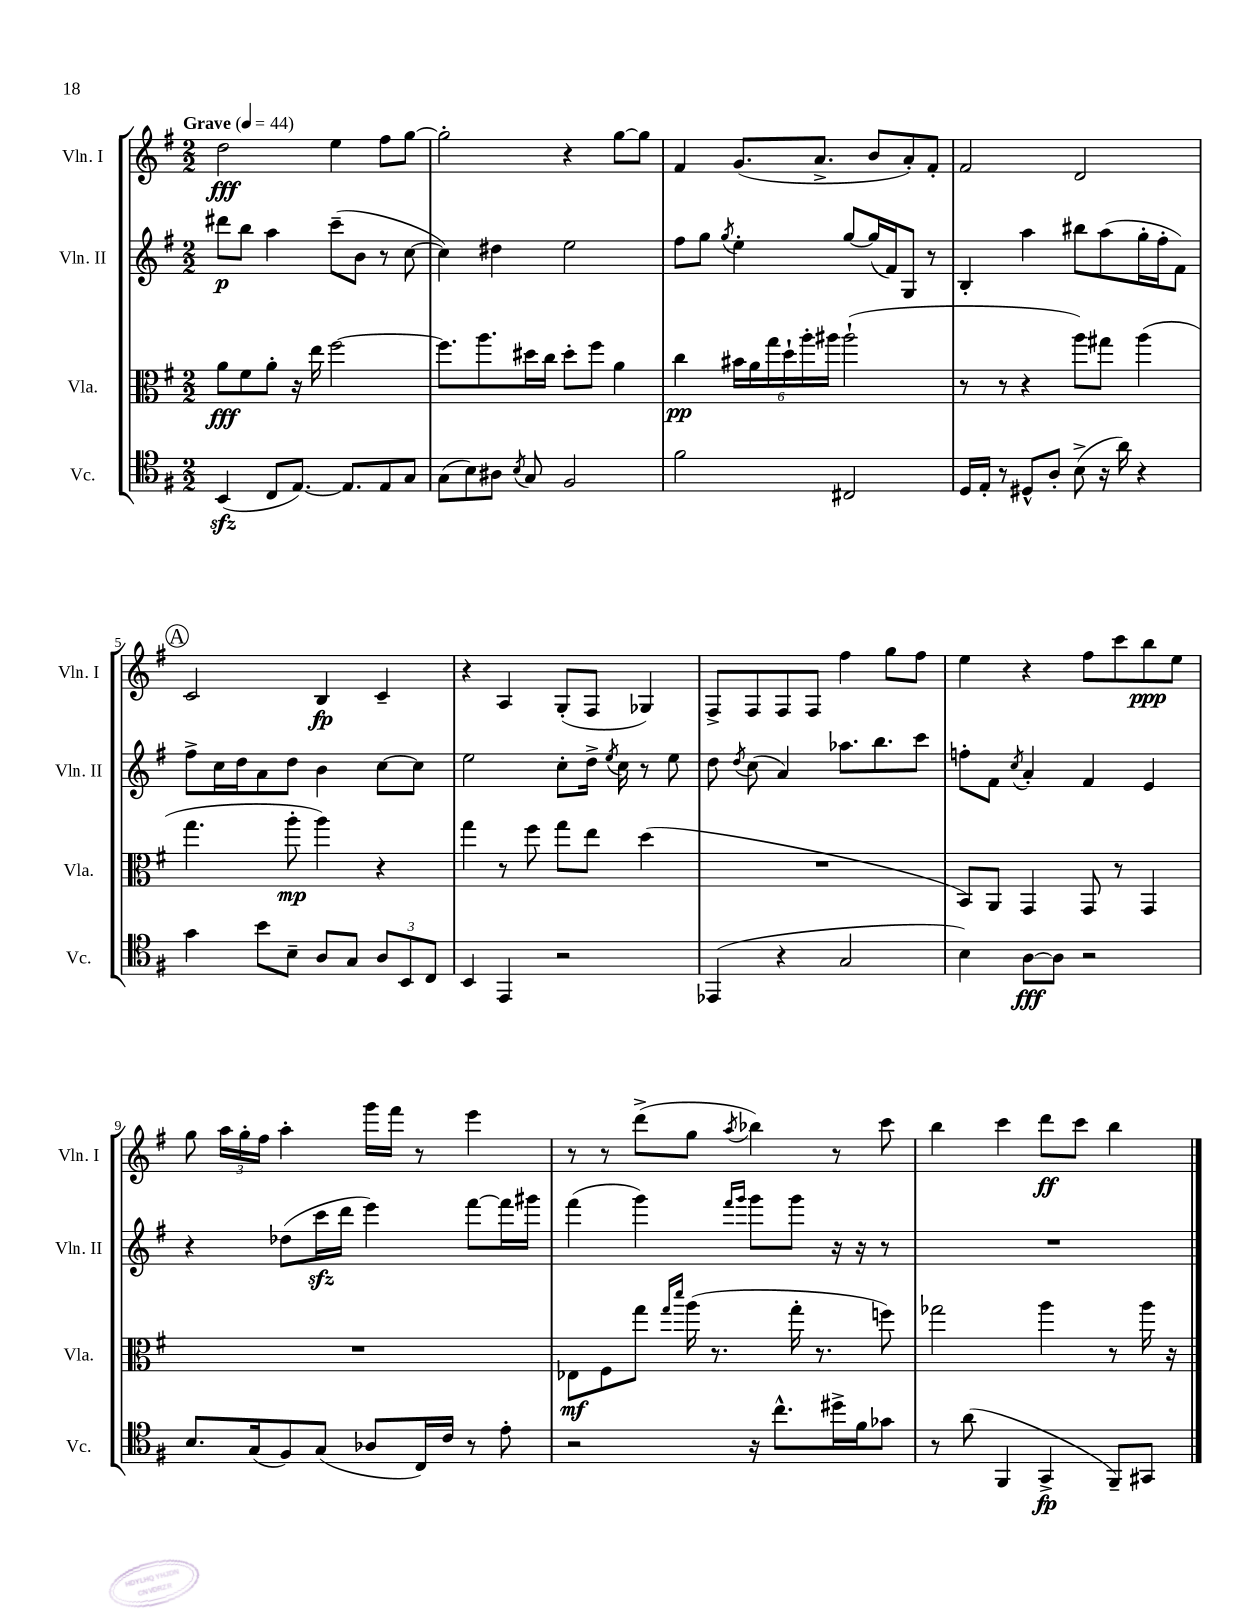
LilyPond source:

<<
\new StaffGroup <<
\new Staff = "s0" \with { instrumentName = "Vln. I" shortInstrumentName = "Vln. I" } {
    \clef treble \key g \major \numericTimeSignature \time 2/2 \tempo "Grave" 4 = 44
    \autoBeamOff d''2\fff e''4 fis''8[ g''8]~ |
    g''2-. r4 g''8[~ g''8] |
    fis'4 g'8.[( a'8.]-> b'8[ a'8-.) fis'8]-. |
    fis'2 d'2 |
    \mark \markup { \circle "A" } c'2 b4\fp c'4-- |
    r4 a4 g8[-.( fis8] ges4) |
    fis8[-> fis8 fis8 fis8] fis''4 g''8[ fis''8] |
    e''4 r4 fis''8[ c'''8 b''8\ppp e''8] |
    g''8 \tuplet 3/2 { a''16[ g''16-. fis''16] } a''4-. g'''16[ fis'''16] r8 e'''4 |
    r8 r8 d'''8[->( g''8] \acciaccatura { a''8 } bes''4) r8 c'''8 |
    b''4 c'''4 d'''8[\ff c'''8] b''4 \bar "|." |
}
\new Staff = "s1" \with { instrumentName = "Vln. II" shortInstrumentName = "Vln. II" } {
    \clef treble \key g \major \numericTimeSignature \time 2/2
    \autoBeamOff dis'''8[\p b''8] a''4 c'''8[--( b'8] r8 c''8~ |
    c''4) dis''4 e''2 |
    fis''8[ g''8] \acciaccatura { g''8 } e''4-. g''8[~ g''16( fis'16) g8] r8 |
    b4-. a''4 bis''8[ a''8( g''16-. fis''16-. fis'8]) |
    \mark \markup { \circle "A" } fis''8[-> c''16 d''16 a'8 d''8] b'4 c''8[~ c''8] |
    e''2 c''8[-. d''16]-> \acciaccatura { e''8 } c''16 r8 e''8 |
    d''8 \acciaccatura { d''8 } c''8( a'4) aes''8.[ b''8. c'''8] |
    f''8[-. fis'8] \acciaccatura { c''8 } a'4-. fis'4 e'4 |
    r4 des''8[( c'''16\sfz d'''16] e'''4) fis'''8[~ fis'''16 gis'''16] |
    fis'''4( g'''4) \grace { fis'''16[ g'''16] } g'''8[ g'''8] r16 r16 r8 |
    R1 \bar "|." |
}
\new Staff = "s2" \with { instrumentName = "Vla." shortInstrumentName = "Vla." } {
    \clef alto \key g \major \numericTimeSignature \time 2/2
    \autoBeamOff a'8[\fff fis'8 a'8]-. r16 e''16 fis''2~ |
    fis''8.[ a''8. dis''16 c''16] dis''8[-. fis''8] a'4 |
    c''4\pp \tuplet 6/4 { bis'16[ a'16 g''16 d''16-! a''16-. ais''16] } ais''2-!( |
    r8 r8 r4 a''8[) gis''8] a''4( |
    \mark \markup { \circle "A" } g''4. a''8-.\mp a''4) r4 |
    g''4 r8 fis''8 g''8[ e''8] d''4( |
    R1 |
    b,8[) a,8] g,4 g,8 r8 g,4 |
    R1 |
    ees8[\mf fis8 g''8] \grace { g''16[ d'''16] } a''16( r8. g''16-. r8. f''8) |
    ges''2 a''4 r8 a''16 r16 \bar "|." |
}
\new Staff = "s3" \with { instrumentName = "Vc." shortInstrumentName = "Vc." } {
    \clef tenor \key g \major \numericTimeSignature \time 2/2
    \autoBeamOff b,4\sfz( c8[ e8.]~) e8.[ e8 g8] |
    g8[( b8) ais8] \acciaccatura { b8 } g8 fis2 |
    fis'2 cis2 |
    d16[ e16]-. r8 dis8[-^ a8]-. b8->( r16 a'16) r4 |
    \mark \markup { \circle "A" } g'4 b'8[ b8]-- a8[ g8] \tuplet 3/2 { a8[ b,8 c8] } |
    b,4 e,4 r2 |
    ees,4( r4 g2 |
    b4) a8[~\fff a8] r2 |
    b8.[ g16( fis8) g8]( aes8[ c16) c'16] r8 e'8-. |
    r2 r16 c''8.[-^ dis''16-> fis'16 ges'8] |
    r8 a'8( fis,4 g,4->\fp fis,8[--) gis,8] \bar "|." |
}
>>
>>
